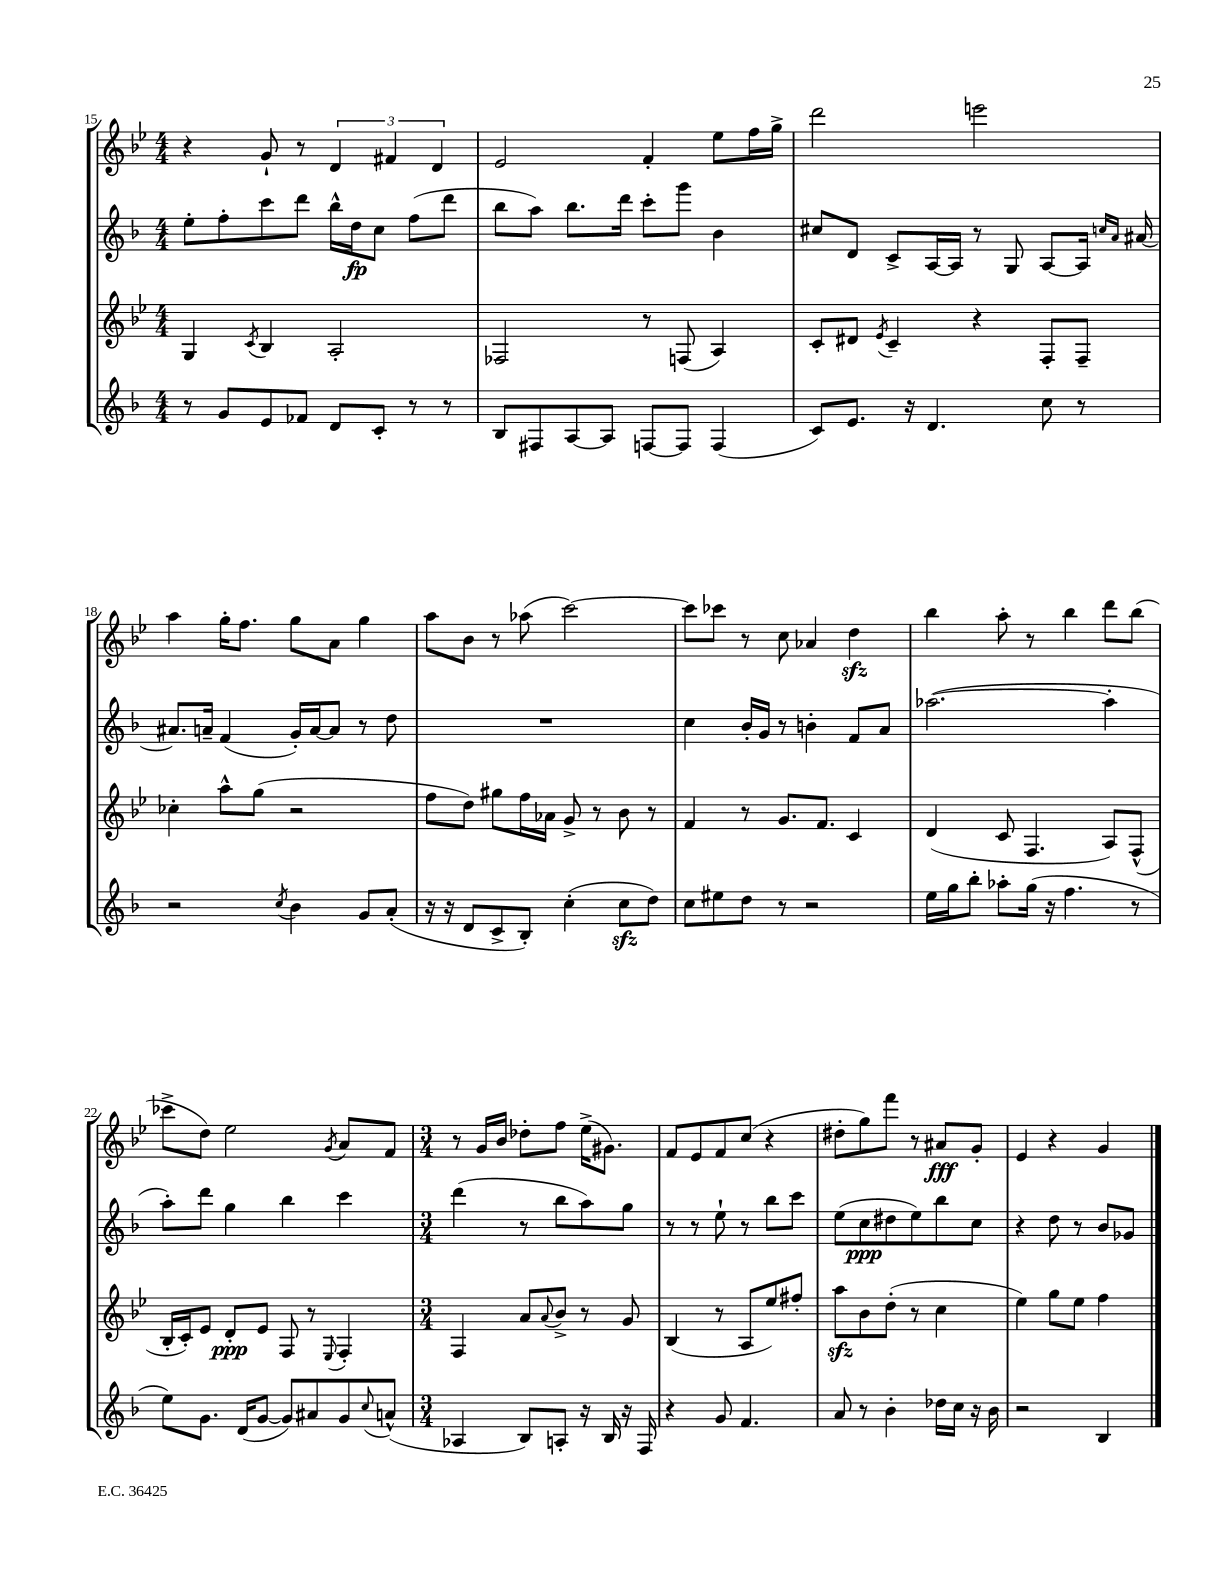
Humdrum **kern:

**kern	**kern	**kern	**kern
*staff4	*staff3	*staff2	*staff1
*clefG2	*clefG2	*clefG2	*clefG2
*k[b-]	*k[b-e-]	*k[b-]	*k[b-e-]
*M4/4	*M4/4	*M4/4	*M4/4
8r	4G	8ee'	4r
8g	.	8ff'	.
.	8qc	.	.
8e	4B-	8ccc	8g`
8f-	.	8ddd	8r
8d	2A'	16bb-^^	6d
.	.	16dd	.
8c'	.	8cc	.
.	.	.	6f#
8r	.	(8ff	.
.	.	.	6d
8r	.	8ddd	.
=	=	=	=
8B-	2F-	8bb-	2e-
8F#	.	8aa)	.
[8A	.	8.bb-	.
8A]	.	.	.
.	.	16ddd	.
[8F	8r	8ccc'	4f'
8F]	(8F	8ggg	.
(4F	4A)	4b-	8ee-
.	.	.	16ff
.	.	.	16gg^
=	=	=	=
8c)	8c'	8cc#	2ddd
8.e	8d#	8d	.
.	8qe-	.	.
.	4c~	8c^	.
16r	.	.	.
4.d	.	[16A	.
.	.	16A]	.
.	4r	8r	2eee
.	.	8G	.
8cc	8F'	[8A	.
8r	8F~	16A]	.
.	.	16qqcc	.
.	.	16qqa	.
.	.	[16a#	.
=	=	=	=
2r	4cc-'	8.a#]	4aa
.	.	16a~	.
.	8aa^^	(4f	16gg'
.	.	.	8.ff
.	(8gg	.	.
8qcc	.	.	.
4b-	2r	16g')	8gg
.	.	[16a	.
.	.	8a]	8a
8g	.	8r	4gg
(8a'	.	8dd	.
=	=	=	=
16r	8ff	1r	8aa
16r	.	.	.
8d	8dd)	.	8b-
8c^	8gg#	.	8r
8B-')	16ff	.	(8aa-
.	16a-	.	.
(4cc'	8g^	.	[2ccc)
.	8r	.	.
8cc	8b-	.	.
8dd)	8r	.	.
=	=	=	=
8cc	4f	4cc	8ccc]
8ee#	.	.	8ccc-
8dd	8r	16b-'	8r
.	.	16g	.
8r	8.g	8r	8cc
2r	.	4b'	4a-
.	8.f	.	.
.	4c	8f	4dd
.	.	8a	.
=	=	=	=
16ee	(4d	([2.aa-	4bb-
16gg	.	.	.
8bb-'	.	.	.
8aa-'	8c	.	8aa'
(16gg	4.F	.	8r
16r	.	.	.
4.ff	.	.	4bb-
.	8A)	4aa-']	8ddd
8r	(8F^^	.	(8bb-
=	=	=	=
8ee)	16B-'	8aa')	8ccc-^
.	16c')	.	.
8.g	8e-	8ddd	8dd)
.	8d'	4gg	2ee-
(16d	.	.	.
[8g	8e-	.	.
8g])	8F	4bb-	.
8a#	8r	.	.
.	8qqE-	.	8qg
8g	4F'	4ccc	8a
8qqcc	.	.	.
(8a^^	.	.	8f
=	=	=	=
*M3/4	*M3/4	*M3/4	*M3/4
4A-	4F	(4ddd	8r
.	.	.	16g
.	.	.	16b-
8B-)	8a	8r	8dd-'
.	8qqa	.	.
8A'	8b-^	8bb-	8ff
16r	8r	8aa)	(16ee-^
16B-	.	.	8.g#)
16r	8g	8gg	.
16F	.	.	.
=	=	=	=
4r	(4B-	8r	8f
.	.	8r	8e-
8g	8r	8ee`	8f
4.f	8A	8r	(8cc
.	8ee-)	8bb-	4r
.	8ff#'	8ccc	.
=	=	=	=
8a	8aa	(8ee	8dd#'
8r	8b-	8cc	8gg)
4b-'	(8dd'	8dd#	8fff
.	8r	8ee)	8r
16dd-	4cc	8bb-	8a#
16cc	.	.	.
16r	.	8cc	8g'
16b-	.	.	.
=	=	=	=
2r	4ee-)	4r	4e-
.	8gg	8dd	4r
.	8ee-	8r	.
4B-	4ff	8b-	4g
.	.	8g-	.
==	==	==	==
*-	*-	*-	*-
